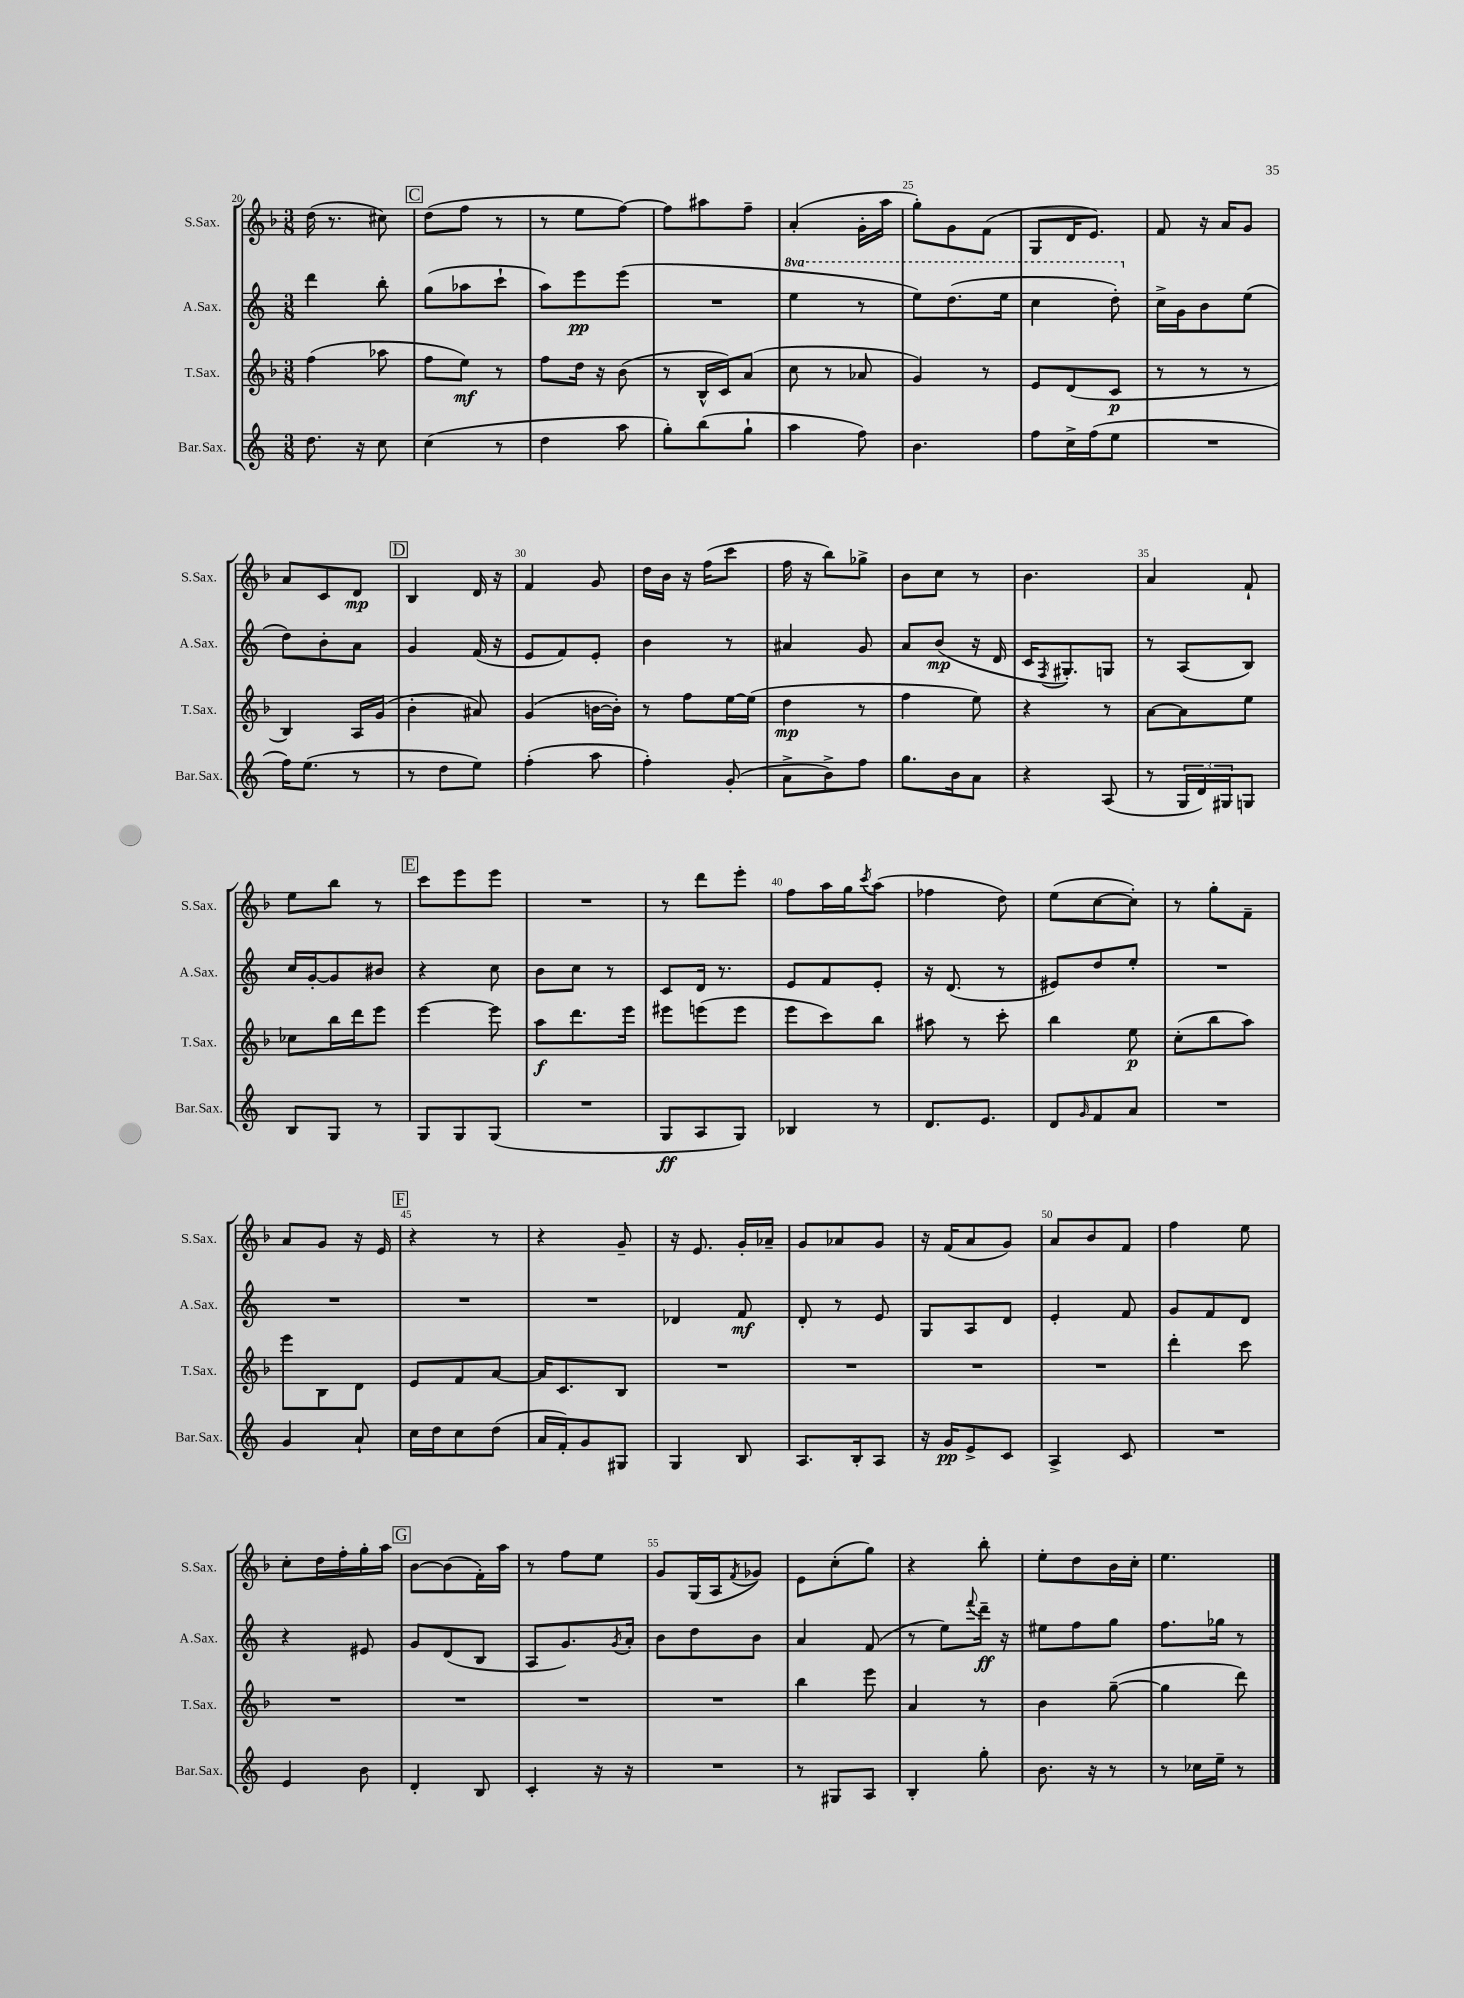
<<
\new StaffGroup <<
\new Staff = "s0" \with { instrumentName = "S.Sax." shortInstrumentName = "S.Sax." } {
    \clef treble \key f \major \numericTimeSignature \time 3/8
    d''16( r8. cis''8) |
    \mark \markup { \box "C" } d''8( f''8 r8 |
    r8 e''8 f''8~) |
    f''8 ais''8 f''8-- |
    a'4-.( g'16-. a''16 |
    g''8-.) g'8 f'8( |
    g8 d'16 e'8.) |
    f'8 r16 a'16 g'8 |
    a'8 c'8 d'8\mp |
    \mark \markup { \box "D" } bes4 d'16 r16 |
    f'4 g'8 |
    d''16 bes'16 r16 f''16( c'''8 |
    f''16 r16 bes''8) ges''8-> |
    bes'8 c''8 r8 |
    bes'4. |
    a'4 f'8-! |
    e''8 bes''8 r8 |
    \mark \markup { \box "E" } c'''8 e'''8 e'''8 |
    R4. |
    r8 d'''8 e'''8-. |
    f''8 a''16 g''16 \acciaccatura { c'''8 } a''8( |
    fes''4 d''8) |
    e''8( c''8~ c''8-.) |
    r8 g''8-. f'8-- |
    a'8 g'8 r16 e'16 |
    \mark \markup { \box "F" } r4 r8 |
    r4 g'8-- |
    r16 e'8. g'16-. aes'16-- |
    g'8 aes'8 g'8 |
    r16 f'16( a'8 g'8) |
    a'8 bes'8 f'8 |
    f''4 e''8 |
    c''8-. d''16 f''16-. g''16-. a''16 |
    \mark \markup { \box "G" } bes'8~ bes'8( f'16-.) a''16 |
    r8 f''8 e''8 |
    g'8 g16( a16 \acciaccatura { f'8 } ges'8) |
    e'8 c''8-.( g''8) |
    r4 bes''8-. |
    e''8-. d''8 bes'16 c''16-. |
    e''4. \bar "|." |
}
\new Staff = "s1" \with { instrumentName = "A.Sax." shortInstrumentName = "A.Sax." } {
    \clef treble \key c \major \numericTimeSignature \time 3/8 \set Staff.ottavationMarkups = #ottavation-simple-ordinals
    d'''4 b''8-. |
    \mark \markup { \box "C" } g''8( aes''8 c'''8-! |
    a''8) e'''8\pp e'''8( |
    R4. |
    \ottava #1 e'''4 r8 |
    e'''8) d'''8.( e'''16 |
    c'''4 d'''8-.) \ottava #0 |
    c''16-> g'16 b'8 e''8( |
    d''8) b'8-. a'8 |
    \mark \markup { \box "D" } g'4 f'16( r16 |
    e'8 f'8) e'8-. |
    b'4 r8 |
    ais'4 g'8 |
    a'8 b'8\mp( r16 d'16 |
    c'16 \acciaccatura { f8 } gis8.-.) g8 |
    r8 a8( b8) |
    c''16 g'16~-. g'8 bis'8 |
    \mark \markup { \box "E" } r4 c''8 |
    b'8 c''8 r8 |
    c'8 d'16 r8. |
    e'8 f'8 e'8-. |
    r16 d'8.( r8 |
    eis'8) d''8 e''8-. |
    R4. |
    R4. |
    \mark \markup { \box "F" } R4. |
    R4. |
    des'4 f'8\mf |
    d'8-. r8 e'8 |
    g8 a8 d'8 |
    e'4-. f'8 |
    g'8 f'8 d'8 |
    r4 eis'8 |
    \mark \markup { \box "G" } g'8 d'8( b8 |
    a8 g'8.) \acciaccatura { g'8 } a'16-. |
    b'8 d''8 b'8 |
    a'4 f'8( |
    r8 e''8) \appoggiatura { f'''8 } d'''16--\ff r16 |
    eis''8 f''8 g''8 |
    f''8. ges''16 r8 \bar "|." |
}
\new Staff = "s2" \with { instrumentName = "T.Sax." shortInstrumentName = "T.Sax." } {
    \clef treble \key f \major \numericTimeSignature \time 3/8
    f''4( aes''8 |
    \mark \markup { \box "C" } f''8 e''8\mf) r8 |
    f''8 d''16 r16 bes'8( |
    r8 bes16-^ c'16) a'8( |
    c''8 r8 aes'8 |
    g'4) r8 |
    e'8 d'8( c'8\p |
    r8 r8 r8 |
    bes4) a16 g'16( |
    \mark \markup { \box "D" } bes'4-. ais'8) |
    g'4( b'16~ b'16-.) |
    r8 f''8 e''16~ e''16( |
    d''4\mp r8 |
    f''4 e''8) |
    r4 r8 |
    a'8~ a'8 e''8 |
    ces''8 bes''16 d'''16 e'''8 |
    \mark \markup { \box "E" } e'''4~ e'''8 |
    a''8\f d'''8. e'''16 |
    eis'''8 e'''8( e'''8 |
    e'''8 c'''8) bes''8 |
    ais''8 r8 c'''8-. |
    bes''4 e''8\p |
    c''8-.( bes''8 a''8) |
    e'''8 bes8 d'8 |
    \mark \markup { \box "F" } e'8 f'8 a'8~ |
    a'16 c'8. bes8 |
    R4. |
    R4. |
    R4. |
    R4. |
    d'''4-. c'''8 |
    R4. |
    \mark \markup { \box "G" } R4. |
    R4. |
    R4. |
    bes''4 e'''8 |
    a'4 r8 |
    bes'4 g''8~--( |
    g''4 d'''8) \bar "|." |
}
\new Staff = "s3" \with { instrumentName = "Bar.Sax." shortInstrumentName = "Bar.Sax." } {
    \clef treble \key c \major \numericTimeSignature \time 3/8
    d''8. r16 c''8 |
    \mark \markup { \box "C" } c''4( r8 |
    d''4 a''8 |
    g''8-.) b''8( g''8-! |
    a''4 f''8) |
    b'4. |
    f''8 c''16-> f''16( e''8 |
    R4. |
    f''16) e''8.( r8 |
    \mark \markup { \box "D" } r8 d''8 e''8) |
    f''4-.( a''8 |
    f''4-.) g'8-.( |
    a'8-> b'8->) f''8 |
    g''8. b'16 a'8 |
    r4 a8( |
    r8 \tuplet 3/2 { g16 d'16) gis16 } g8 |
    b8 g8 r8 |
    \mark \markup { \box "E" } g8 g8 g8( |
    R4. |
    g8\ff a8 g8) |
    bes4 r8 |
    d'8. e'8. |
    d'8 \grace { g'16 } f'8 a'8 |
    R4. |
    g'4 a'8-! |
    \mark \markup { \box "F" } c''16 d''16 c''8 d''8( |
    a'16 f'16-.) g'8 gis8 |
    g4 b8 |
    a8. b16-. a8 |
    r16 g'16\pp e'8-> c'8 |
    a4-> c'8 |
    R4. |
    e'4 b'8 |
    \mark \markup { \box "G" } d'4-. b8 |
    c'4-. r16 r16 |
    R4. |
    r8 gis8 a8 |
    b4-. g''8-. |
    b'8. r16 r8 |
    r8 ces''16 e''16-- r8 \bar "|." |
}
>>
>>
\layout { \context { \Score currentBarNumber = #20 \override BarNumber.break-visibility = ##(#f #t #t) barNumberVisibility = #(every-nth-bar-number-visible 5) } }
